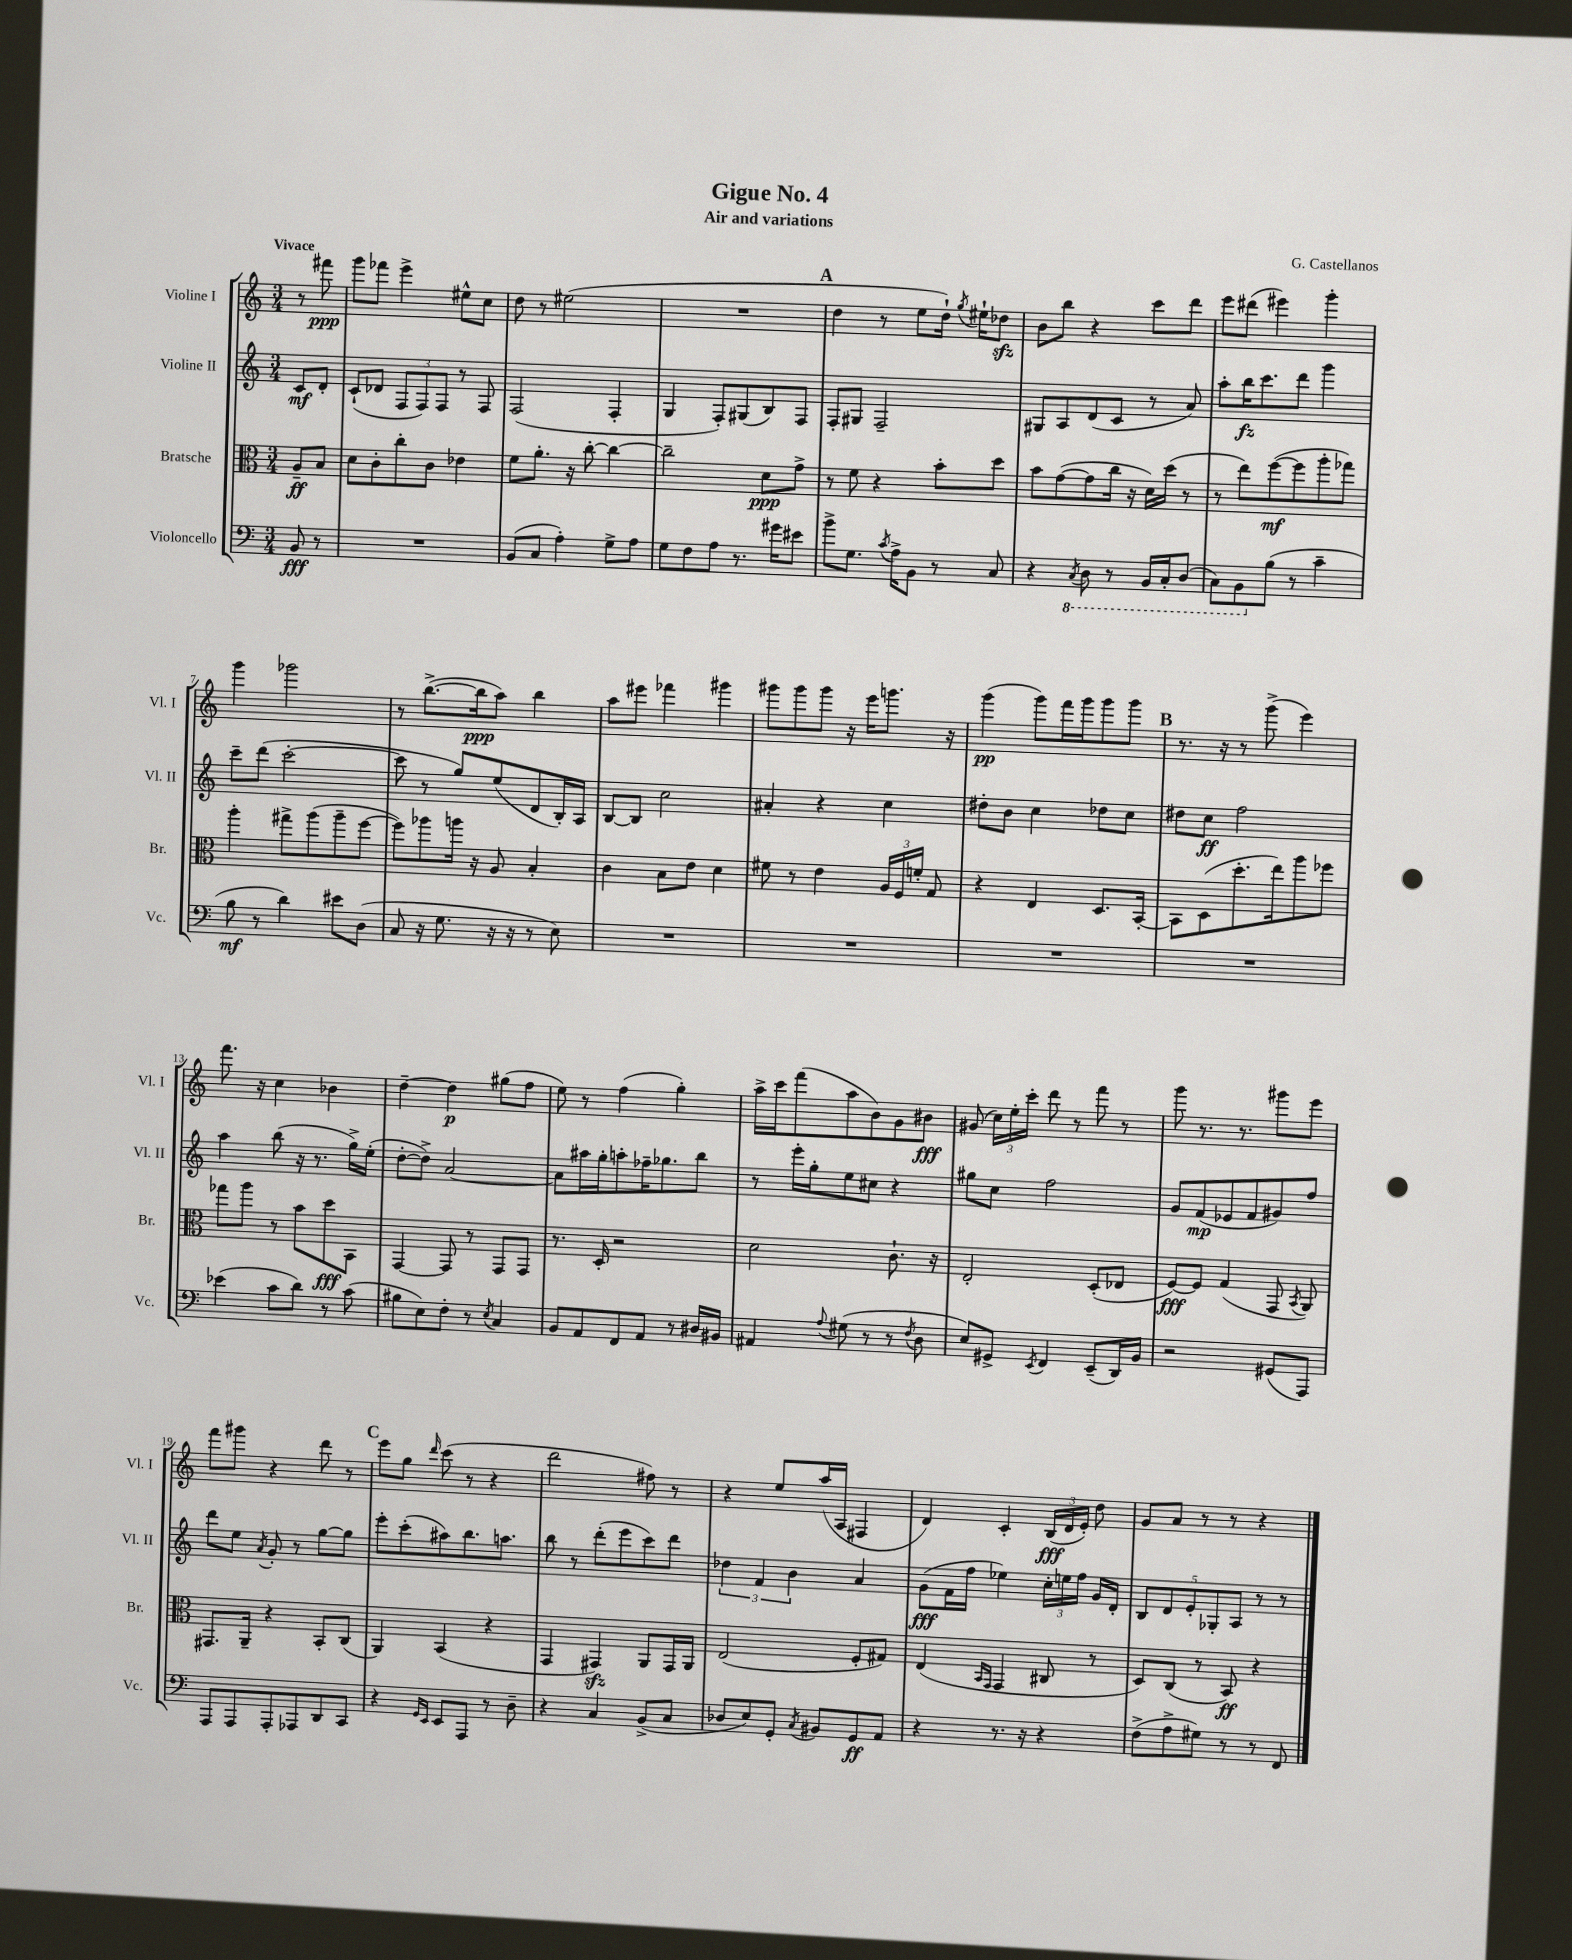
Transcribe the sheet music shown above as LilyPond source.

\header { title = "Gigue No. 4" composer = "G. Castellanos" subtitle = "Air and variations" }
<<
\new StaffGroup <<
\new Staff = "s0" \with { instrumentName = "Violine I" shortInstrumentName = "Vl. I" } {
    \clef treble \key c \major \numericTimeSignature \time 3/4 \partial 4 \tempo "Vivace"
    \autoBeamOff r8 fis'''8\ppp |
    g'''8[ fes'''8] e'''4-> eis''8[-^ c''8] |
    d''8 r8 eis''2( |
    R2. |
    \mark \markup { \bold "A" } d''4 r8 e''8[ d''16]-!) \acciaccatura { g''8 } eis''16[-! des''8]\sfz |
    b'8[ b''8] r4 c'''8[ d'''8] |
    e'''8[ dis'''8]( eis'''4) g'''4-. |
    g'''4 ges'''2 |
    r8 b''8.[~->( b''16\ppp a''8]) b''4 |
    a''8[ eis'''8] fes'''4 gis'''4 |
    gis'''8[ gis'''8 gis'''8] r16 e'''16[ g'''8.] r16 |
    g'''4\pp( g'''8[) f'''16 g'''16 g'''8 g'''8] |
    \mark \markup { \bold "B" } r8. r16 r8 g'''8->( e'''4) |
    f'''8. r16 c''4 bes'4 |
    d''4~-- d''4\p gis''8[( f''8] |
    e''8) r8 f''4( g''4-.) |
    a''16[-> c'''16 f'''8( a''8 b'8) g'8 bis'8]\fff |
    gis'8( \tuplet 3/2 { c''16[) e''16-. c'''16]-. } d'''8 r8 f'''8 r8 |
    g'''8 r8. r8. gis'''8[ e'''8] |
    f'''8[ gis'''8] r4 d'''8 r8 |
    \mark \markup { \bold "C" } e'''8[ g''8] \grace { d'''16 } c'''8( r8 r4 |
    d'''2 fis''8) r8 |
    r4 e''8[ a''16( a16] fis4 |
    d'4) c'4-. \tuplet 3/2 { b16[\fff( d'16 e'16]-.) } d''8 |
    g'8[ a'8] r8 r8 r4 \bar "|." |
}
\new Staff = "s1" \with { instrumentName = "Violine II" shortInstrumentName = "Vl. II" } {
    \clef treble \key c \major \numericTimeSignature \time 3/4 \partial 4
    \autoBeamOff c'8[\mf d'8]-. |
    c'8[-!( des'8] \tuplet 3/2 { f8[ f8) f8] } r8 f8 |
    f2( f4-. |
    g4 f8[-.) gis8( b8) f8] |
    \mark \markup { \bold "A" } f8[-. gis8] f2-- |
    gis8[ a8 d'8( c'8] r8 a'8) |
    a''8[-. b''16\fz c'''8. d'''8] g'''4 |
    c'''8[-- d'''8]( c'''2~-. |
    c'''8 r8 g''8[) e''8( d'8 b16-.) a16] |
    b8[~ b8] c''2 |
    ais'4-. r4 c''4 |
    dis''8[-. b'8] c''4 des''8[ c''8] |
    \mark \markup { \bold "B" } dis''8[ c''8]\ff f''2 |
    a''4 b''8( r16 r8. g''16[->) e''16]-.( |
    d''8[~-. d''8]->) a'2~ |
    a'8[ ais''16 g''16-. a''8-. fes''16-- ges''8. b''8] |
    r8 e'''16[-. g''16-. e''8 cis''8] r4 |
    gis''8[ c''8] f''2 |
    g'8[ f'8\mp( ees'8 f'8 gis'8) f''8] |
    d'''8[ e''8] \acciaccatura { a'8 } g'8-. r8 g''8[~ g''8] |
    \mark \markup { \bold "C" } e'''8[-. c'''8-.( ais''8) b''8. a''8.] |
    b''8 r8 d'''8[-.( e'''8 c'''8) d'''8] |
    \tuplet 3/2 { des''4 f'4 b'4 } a'4 |
    g'8[\fff( f'16 f''16] ees''4) \tuplet 3/2 { c''16[-. e''16 f''16] } g'16[ d'16]-. |
    \tuplet 5/4 { b8[ d'8 e'8-. ges8-. a8] } r8 r8 \bar "|." |
}
\new Staff = "s2" \with { instrumentName = "Bratsche" shortInstrumentName = "Br." } {
    \clef alto \key c \major \numericTimeSignature \time 3/4 \partial 4
    \autoBeamOff a8[--\ff b8] |
    d'8[ c'8-. c''8-. c'8] ees'4 |
    f'8[ a'8.]-. r16 c''8~-. c''4~ |
    c''2-- d'8[\ppp g'8]-> |
    \mark \markup { \bold "A" } r8 f'8 r4 b'8[-. d''8] |
    b'8[ g'8~( g'8 c''16] r16 d'16[) d''16]( r8 |
    r8 e''8[) f''8~\mf( f''8 a''8-. ges''8]) |
    a''4-. gis''8[-> a''8( a''8-- f''8]~ |
    f''8[) aes''8 a''16] r16 a8 b4-. |
    c'4 b8[ e'8] d'4 |
    fis'8 r8 e'4 \tuplet 3/2 { a16[ f16 f'16]-. } g8 |
    r4 e4 d8.[ b,16]~-. |
    \mark \markup { \bold "B" } b,8[ d8( d''8.-. e''16) a''8 fes''8] |
    ges''8[ a''8] r8 b'8[ d''8\fff b,8] |
    g,4~ g,8 r8 g,8[ g,8] |
    r8. d16-. r2 |
    d'2 c'8.-! r16 |
    e2-. d8[-.( ees8] |
    f8[~\fff) f8] g4( g,8 \acciaccatura { b,8 } a,8) |
    gis,8.[ a,16]-- r4 b,8[-. c8]( |
    \mark \markup { \bold "C" } a,4) b,4( r4 |
    g,4 gis,4\sfz) a,8[ gis,16 a,16] |
    e2( f8[-. gis8]) |
    e4( \grace { b,16[ g,16] } g,4 cis8 r8 |
    d8[) c8]( r8 b,8\ff) r4 \bar "|." |
}
\new Staff = "s3" \with { instrumentName = "Violoncello" shortInstrumentName = "Vc." } {
    \clef bass \key c \major \numericTimeSignature \time 3/4 \partial 4
    \autoBeamOff b,8\fff r8 |
    R2. |
    b,8[( c8] a4-.) g8[-> a8] |
    g8[ f8 a8] r8. gis'16[ eis'8] |
    \mark \markup { \bold "A" } b'8[-> g8.] \acciaccatura { c'8 } a16[-> b,8] r8 c8 |
    r4 \ottava #-1 \acciaccatura { c,8 } d,8 r8 b,,16[ c,16-. d,8]( |
    c,8[) b,,8 \ottava #0 b8]( r8 c'4-- |
    b8\mf r8 d'4) eis'8[ d8]( |
    c8 r16 g8. r16 r16 r8 e8) |
    R2. |
    R2. |
    R2. |
    \mark \markup { \bold "B" } R2. |
    ees'4( c'8[ d'8]) r8 c'8( |
    bis8[ e8) f8]-. r8 \acciaccatura { e8 } c4 |
    b,8[ a,8 f,8 a,8] r8 dis16[ bis,16] |
    ais,4 \appoggiatura { a8 } gis8( r8 r8 \acciaccatura { f8 } d8 |
    e8[) gis,8]-> \acciaccatura { e,8 } f,4 e,8[--( d,16) b,16] |
    r2 gis,8[( a,,8]) |
    a,,8[ a,,8 a,,8-. aes,,8 d,8 c,8] |
    \mark \markup { \bold "C" } r4 \grace { g,16[ e,16] } e,8[ a,,8] r8 d8-- |
    r4 c4 b,8[->( c8] |
    des8[ e8) g,8]-. \acciaccatura { c8 } bis,8[ g,8\ff a,8] |
    r4 r8. r16 r4 |
    f8[->( a8-> gis8]) r8 r8 f,8 \bar "|." |
}
>>
>>
